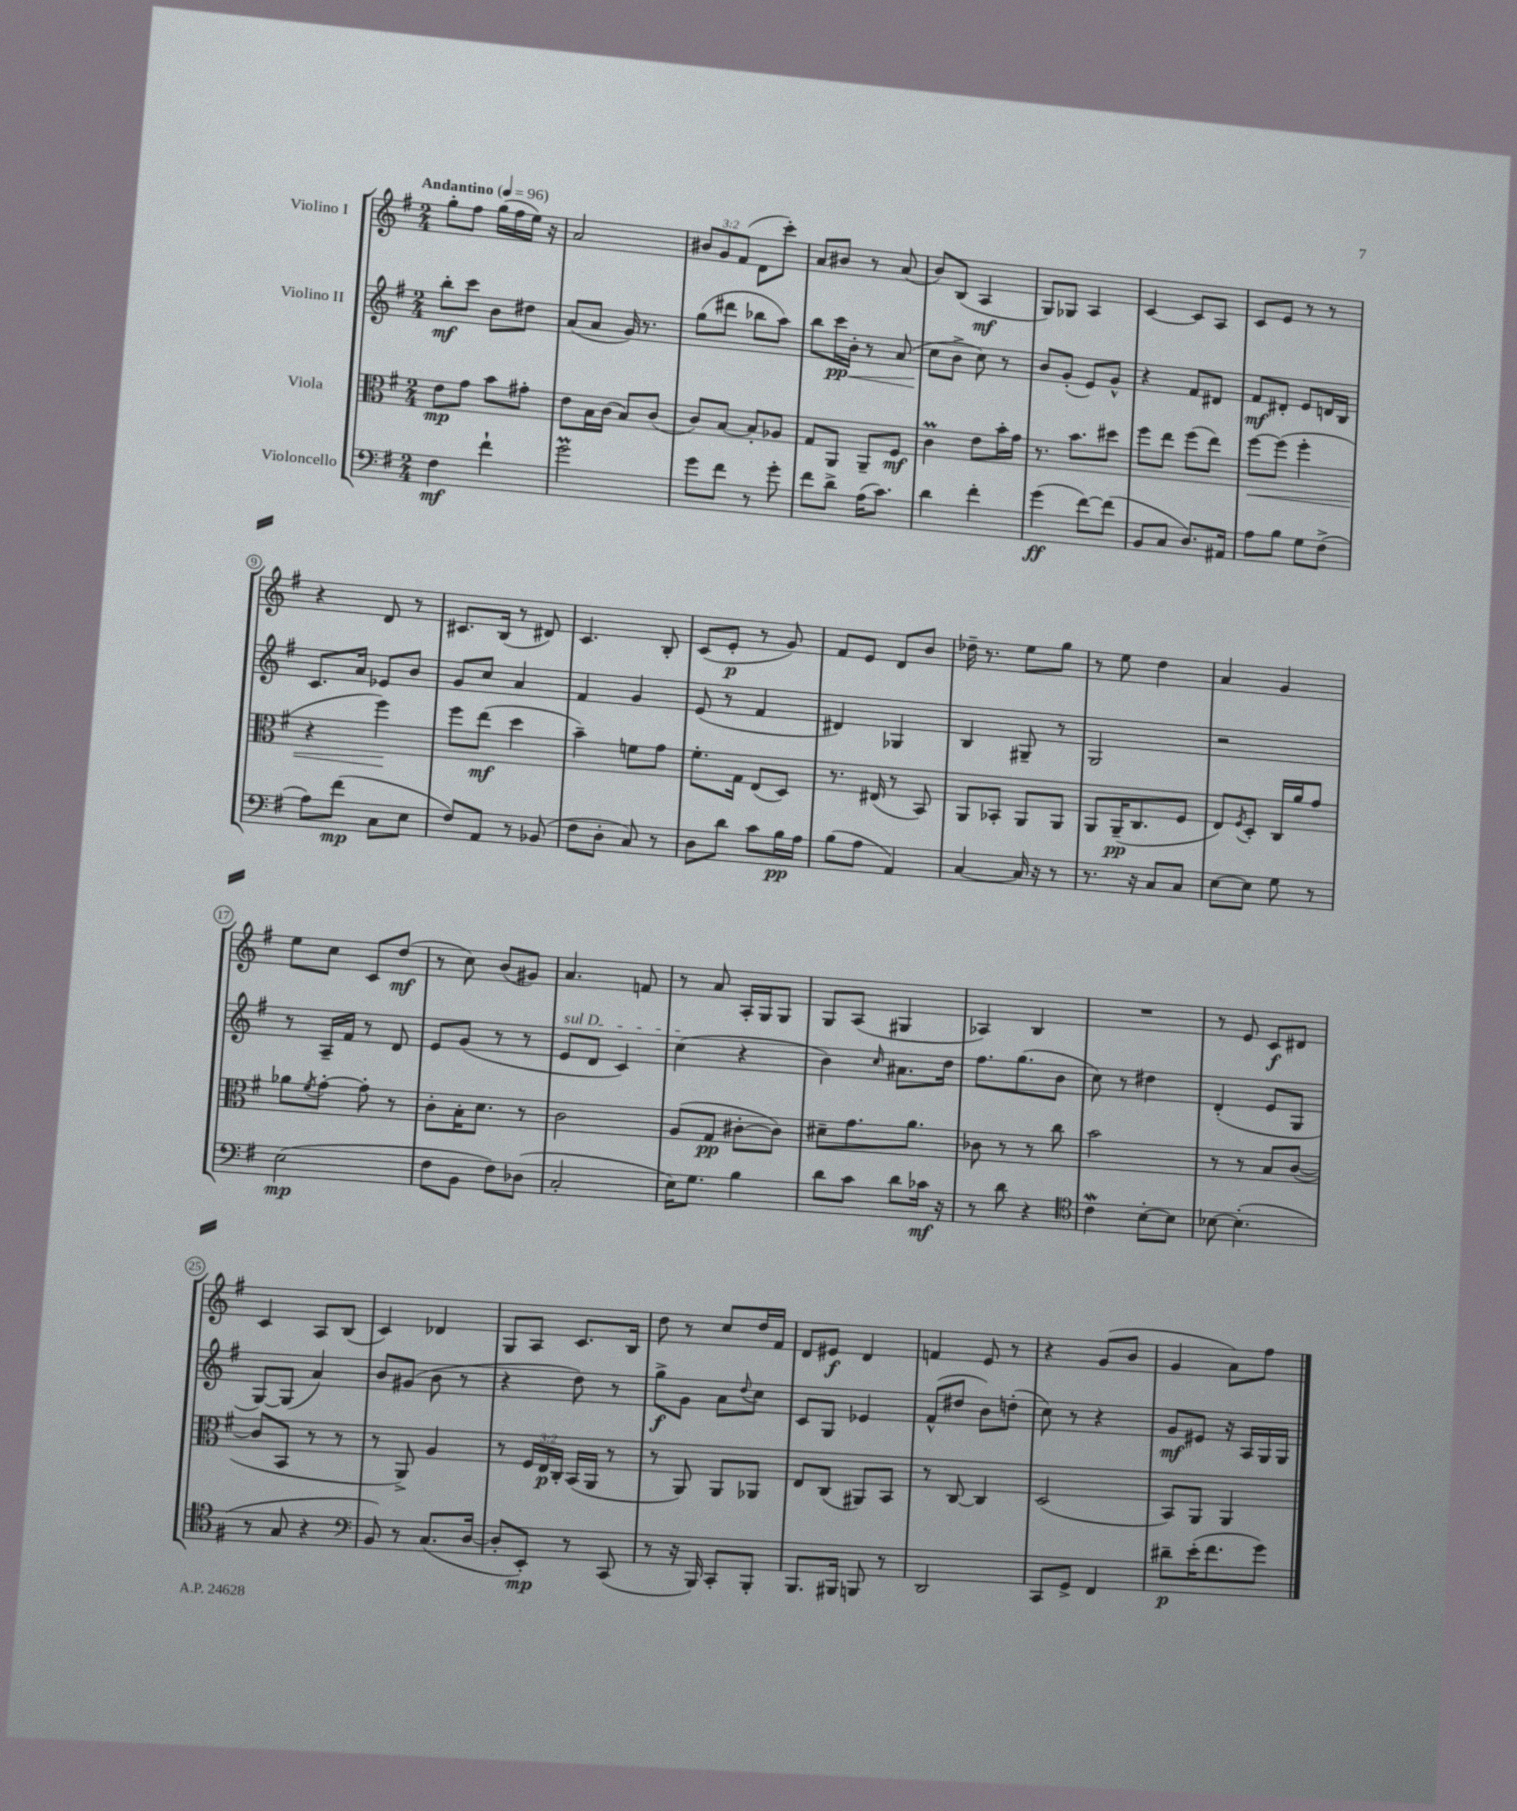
<<
\new StaffGroup <<
\new Staff = "s0" \with { instrumentName = "Violino I" } {
    \clef treble \key g \major \numericTimeSignature \time 2/4 \override Staff.TupletNumber.text = #tuplet-number::calc-fraction-text \tempo "Andantino" 4 = 96
    g''8-. fis''8 g''16( fis''16 e''16) r16 |
    a'2 |
    \tuplet 3/2 { bis'8 g'8 fis'8( } d'8 c'''8-.) |
    a'8 bis'8 r8 a'8( |
    b'8) b8( a4\mf |
    g8) ges8 a4 |
    c'4~ c'8 a8 |
    c'8 e'8 r8 r8 |
    r4 d'8 r8 |
    cis'8. b16( r8 dis'8) |
    c'4. b8-. |
    c'8( e'8-.\p r8 g'8) |
    fis'8 e'8 d'8 b'8 |
    des''16-- r8. e''8 g''8 |
    r8 e''8 d''4 |
    a'4 g'4 |
    e''8 c''8 c'8 d''8\mf( |
    r8 c''8) b'8( gis'8) |
    a'4. f'8 |
    r8 a'8 a16-. g16 g8 |
    g8 a8( gis4 |
    aes4) b4 |
    R2 |
    r8 e'8 c'8\f dis'8 |
    c'4 a8 b8( |
    c'4) des'4 |
    g8 a8 c'8. b16 |
    d''8 r8 c''8 d''16 fis'16 |
    d'8 eis'8\f d'4 |
    f'4 e'8 r8 |
    r4 g'8( b'8 |
    g'4 a'8) fis''8 \bar "|." |
}
\new Staff = "s1" \with { instrumentName = "Violino II" } {
    \clef treble \key g \major \numericTimeSignature \time 2/4
    b''8-.\mf c'''8 b'8 dis''8 |
    a'8( a'8 g'16) r8. |
    g''8( dis'''8 bes''8 a''8) |
    b''8 c'''16\pp b'16-.\< r8 a'8( |
    c''8\! b'8-> c''8) r8 |
    b'8 g'8-.( e'8) g'8-^ |
    r4 fis'8 dis'8 |
    fis'8\mf dis'8-. e'8 d'16 b16 |
    c'8. a'16 ees'8 b'8 |
    g'8 c''8 a'4 |
    fis'4 g'4 |
    e'8( r8 fis'4 |
    dis'4) ges4 |
    b4 gis8-- r8 |
    g2 |
    r2 |
    r8 a16-- fis'16 r8 d'8 |
    e'8 g'8( r8 r8 |
    \once \override TextSpanner.bound-details.left.text = \markup { \italic "sul D" } e'8\startTextSpan d'8 c'4) |
    c''4\stopTextSpan( r4 |
    b'4) \grace { c''16 } ais'8. d''16 |
    fis''8. g''8.( b'8 |
    c''8) r8 dis''4 |
    d'4-.( e'8 g8 |
    g8~) g8( a'4) |
    b'8 gis'8( b'8 r8 |
    r4 d''8) r8 |
    g''8->\f g'8 a'8 \appoggiatura { d''8 } c''8 |
    c'8 g8 ees'4 |
    fis'8-^( dis''8 b'8) d''8-.( |
    c''8) r8 r4 |
    g'8\mf eis'8 r16 a16 g16 g16 \bar "|." |
}
\new Staff = "s2" \with { instrumentName = "Viola" } {
    \clef alto \key g \major \numericTimeSignature \time 2/4 \override Staff.TupletNumber.text = #tuplet-number::calc-fraction-text
    e'8\mp g'8 b'8 gis'8-. |
    e'8 b16 c'16( b8) c'8( |
    c'8) b8~ b8-. aes8 |
    g8 a,8 a,8-- fis8\mf |
    c'4\prall e'8 b'16-. g'16 |
    r8. b'8. dis''8 |
    fis''8 e''8 fis''8( e''8) |
    fis''8~\< fis''8( fis''4-. |
    r4 fis''4\!) |
    fis''8 e''8\mf( d''4 |
    b'4--) f'8 g'8 |
    fis'8.-. g16 e8( d8) |
    r8. eis16( r8 b,8) |
    a,8 bes,8-. a,8 a,8 |
    a,8 a,16--\pp( c8. fis8 |
    e8) \acciaccatura { fis8 } d8-. c16 a'16 g'8 |
    aes'8 \acciaccatura { fis'8 } g'8~-. g'8-. r8 |
    c'8-. b16-. d'8. r8 |
    c'2 |
    a8( g8\pp cis'8~-. cis'8) |
    dis'8-- g'8. a'8. |
    ces'8 r8 r8 c''8 |
    b'2 |
    r8 r8 b8 c'8~( |
    c'8 b,8 r8 r8 |
    r8 a,8->) a4 |
    r8 \tuplet 3/2 { fis16 e16\p c16-. } b,16( a,16 r8 |
    r8 a,8) a,8 aes,8 |
    e8 c8( ais,8) b,8 |
    r8 c8~ c4 |
    d2( |
    b,8) a,8 a,4 \bar "|." |
}
\new Staff = "s3" \with { instrumentName = "Violoncello" } {
    \clef bass \key g \major \numericTimeSignature \time 2/4
    fis4\mf fis'4-! |
    g'2\prall |
    g'8 fis'8 r8 g'8-. |
    fis'8 d'8-> a16( c'8.) |
    d'4 fis'4-. |
    g'4\ff( fis'8~) fis'8( |
    b,8 c8 d8.) ais,16 |
    a8 b8 g8 fis8->( |
    a8) fis'8\mp( c8 e8 |
    fis8) a,8 r8 bes,8( |
    fis8 d8-. c8) r8 |
    d8 d'8 c'8 b16\pp a16 |
    b8( a8 a,4) |
    c4~ c16 r16 r8 |
    r8. r16 c8 c8 |
    e8~ e8 g8 r8 |
    e2\mp( |
    fis8 b,8 fis8) des8( |
    c2-. |
    e16) g8. b4 |
    d'8 c'8 d'8 ces'16\mf r16 |
    r8 d'8 r4 |
    \clef tenor c'4\mordent b8~-. b8 |
    bes8~ bes4.-.( |
    r8 g8 r4 |
    \clef bass b,8) r8 c8.( d16~ |
    d8-. e,8-.\mp) r8 c,8( |
    r8 r16 b,,16) c,8-. b,,8-. |
    b,,8. bis,,16 b,,8 r8 |
    d,2 |
    c,8 g,8-> fis,4 |
    dis'8--\p e'16-.( fis'8. g'8) \bar "|." |
}
>>
>>
\layout { \context { \Score \override BarNumber.stencil = #(make-stencil-circler 0.1 0.3 ly:text-interface::print) } }
